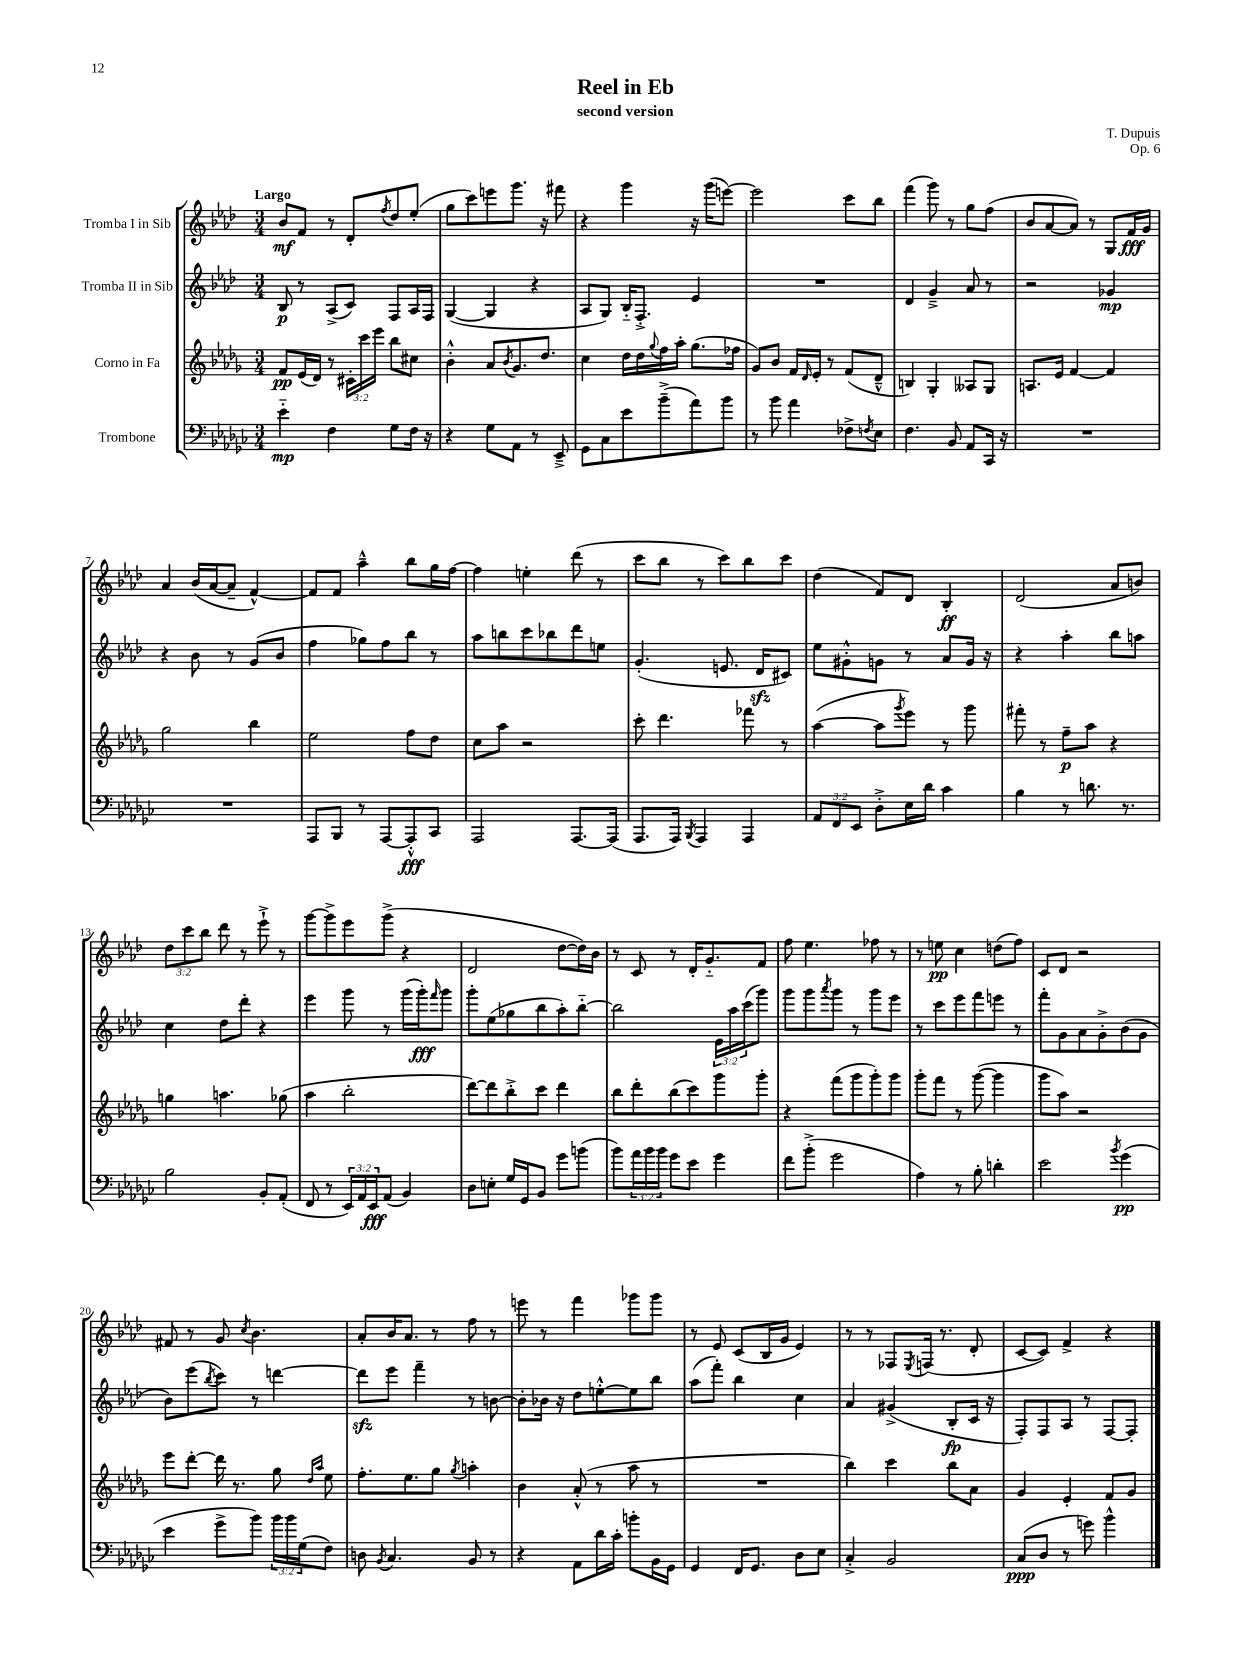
\header { title = "Reel in Eb" composer = "T. Dupuis" subtitle = "second version" opus = "Op. 6" }
<<
\new StaffGroup <<
\new Staff = "s0" \with { instrumentName = "Tromba I in Sib" } {
    \clef treble \key aes \major \numericTimeSignature \time 3/4 \override Staff.TupletNumber.text = #tuplet-number::calc-fraction-text \tempo "Largo"
    bes'8\mf f'8 r8 des'8-. \acciaccatura { f''8 } des''8 ees''8-.( |
    g''8 c'''8) e'''8 g'''8. r16 fis'''8 |
    r4 g'''4 r16 g'''16( e'''8~) |
    e'''2 c'''8 bes''8 |
    f'''4( g'''8) r8 g''8 f''8( |
    bes'8 aes'8~ aes'8) r8 g8 f'16\fff g'16 |
    aes'4 bes'16( aes'16~ aes'8-- f'4~-^) |
    f'8 f'8 aes''4---^ bes''8 g''16 f''16~ |
    f''4 e''4-. des'''8( r8 |
    c'''8 bes''8 r8 c'''8) bes''8 c'''8 |
    des''4( f'8) des'8 bes4-.\ff |
    des'2( aes'8 b'8) |
    \tuplet 3/2 { des''8 c'''8 bes''8 } des'''8 r8 ees'''8-!-> r8 |
    g'''8~ g'''8-> ees'''8 g'''8->( r4 |
    des'2 des''8~ des''16) bes'16 |
    r8 c'8 r8 des'16-. g'8.-_ f'8 |
    f''8 ees''4. fes''8 r8 |
    r8 e''8\pp c''4 d''8( f''8) |
    c'8 des'8 r2 |
    fis'8 r8 g'8 \acciaccatura { c''8 } bes'4. |
    aes'8-. bes'16 aes'8. r8 f''8 r8 |
    e'''8 r8 f'''4 ges'''8 ges'''8 |
    r8 ees'8 c'8( bes16 g'16 ees'4) |
    r8 r8 fes8 \acciaccatura { ees8 } f16( r8. des'8-. |
    c'8~ c'8) f'4-> r4 \bar "|." |
}
\new Staff = "s1" \with { instrumentName = "Tromba II in Sib" } {
    \clef treble \key aes \major \numericTimeSignature \time 3/4 \override Staff.TupletNumber.text = #tuplet-number::calc-fraction-text
    bes8\p r8 aes8->( c'8) f8 aes16 f16 |
    g4~( g4 r4 |
    aes8 g8) bes16-_ f8.-.-> ees'4 |
    R2. |
    des'4 g'4---> aes'8 r8 |
    r2 ges'4\mp |
    r4 bes'8 r8 g'8( bes'8 |
    f''4 ges''8) f''8 bes''8 r8 |
    aes''8 b''8 c'''8 bes''8 des'''8 e''8 |
    g'4.-.( e'8. des'16\sfz cis'8) |
    ees''8 gis'8-.-^ g'8 r8 aes'8 g'16 r16 |
    r4 aes''4-. bes''8 a''8 |
    c''4 des''8 des'''8-. r4 |
    ees'''4 g'''8 r8 g'''16( g'''16-.\fff) \grace { f'''16 } g'''8 |
    g'''8-. ees''8( ges''8 bes''8 aes''8-.) bes''8~-_ |
    bes''2 \tuplet 3/2 { ees'16 aes''16 c'''16( } g'''8) |
    g'''8 g'''8 \acciaccatura { aes'''8 } g'''8 r8 g'''8 ees'''8 |
    r8 c'''8 ees'''8 f'''8 e'''8 r8 |
    f'''8-. g'8 aes'8 g'8-.-> bes'8( g'8 |
    bes'8) ees'''8( \acciaccatura { bes''8 } c'''8) r8 d'''4~ |
    d'''8\sfz ees'''8 f'''4-- r8 b'8~ |
    b'8-. bes'16 r16 des''8 e''8~-.-^ e''8 bes''8 |
    aes''8( f'''8-.) bes''4 c''4 |
    aes'4 gis'4->( bes8-.\fp c'16 r16 |
    f8-.) f8 aes8 r8 f8~ f8-. \bar "|." |
}
\new Staff = "s2" \with { instrumentName = "Corno in Fa" } {
    \clef treble \key des \major \numericTimeSignature \time 3/4 \override Staff.TupletNumber.text = #tuplet-number::calc-fraction-text
    f'8\pp ees'16( des'16) r8 \tuplet 3/2 { cis'16-. c'''16 ees'''16 } bes''8 cis''8 |
    bes'4-.-^ aes'8 \acciaccatura { bes'8 } ges'8. des''8. |
    c''4 des''16 des''16 \appoggiatura { ges''8 } f''16 aes''16-. ges''8.( fes''16 |
    ges'8) bes'8 f'16 \grace { des'16 } ees'16-. r8 f'8( des'8---^ |
    b4) ges4-. aeses8 ges8 |
    a8. ees'16 f'4~ f'4 |
    ges''2 bes''4 |
    ees''2 f''8 des''8 |
    c''8 aes''8 r2 |
    c'''8-. des'''4. fes'''8 r8 |
    aes''4~( aes''8 \acciaccatura { ges'''8 } ees'''8) r8 ges'''8 |
    fis'''8-. r8 f''8--\p aes''8 r4 |
    g''4 a''4. ges''8( |
    aes''4 bes''2-. |
    des'''8~) des'''8 bes''8-.-> c'''8 des'''4 |
    bes''8 des'''8-. bes''8( c'''8) ges'''8 ges'''8-. |
    r4 f'''8( ges'''8 ges'''8-.) ges'''8 |
    ges'''8-. f'''8 r8 ges'''8~( ges'''4 |
    ges'''8 aes''8) r2 |
    ees'''8 des'''8~-. des'''16 r8. ges''8 \grace { des''16 aes''16 } ees''8 |
    f''8.-. ees''8. ges''8 \acciaccatura { ges''8 } a''4-. |
    bes'4 aes'8-.-^( r8 aes''8 r8 |
    R2. |
    bes''4) c'''4 bes''8 aes'8 |
    ges'4 ees'4-. f'8 ges'8 \bar "|." |
}
\new Staff = "s3" \with { instrumentName = "Trombone" } {
    \clef bass \key ges \major \numericTimeSignature \time 3/4 \override Staff.TupletNumber.text = #tuplet-number::calc-fraction-text
    ees'4-_\mp f4 ges8 f16 r16 |
    r4 ges8 aes,8 r8 ees,8---> |
    ges,8 ces8 ees'8 bes'8--->( aes'8) bes'8 |
    r8 bes'8 aes'4 fes8-> \acciaccatura { f8 } ees8 |
    f4. bes,8 aes,8 ces,16 r16 |
    R2. |
    R2. |
    aes,,8 bes,,8 r8 aes,,8~ aes,,8-.-^\fff ces,8 |
    aes,,2 aes,,8.~ aes,,16( |
    aes,,8. aes,,16) \acciaccatura { bes,,8 } aes,,4 aes,,4 |
    \tuplet 3/2 { aes,8 f,8 ees,8 } des8-.-> ees16 des'16 ces'4 |
    bes4 r8 d'8. r8. |
    bes2 bes,8-. aes,8-.( |
    f,8 r8 \tuplet 3/2 { ees,16) aes,16 ees,16\fff } aes,8( bes,4) |
    des8 e8-. ges16 ges,16 bes,8 ges'8 b'8( |
    bes'8) \tuplet 3/2 { aes'16 bes'16 bes'16 } ges'8 ees'8 ges'4 |
    f'8 bes'8-.->( ges'2 |
    aes4) r8 bes8-. d'4-. |
    ees'2 \acciaccatura { bes'8 } ges'4\pp( |
    ees'4 ges'8-> bes'8) \tuplet 3/2 { bes'16 bes'16 ges16( } f8) |
    d8 \acciaccatura { bes,8 } ces4. bes,8 r8 |
    r4 aes,8 des'16 ces'16-. b'8-. bes,16 ges,16 |
    ges,4 f,16 ges,8. des8 ees8 |
    ces4-.-> bes,2 |
    ces8\ppp( des8 r8 g'8) bes'4-^ \bar "|." |
}
>>
>>
